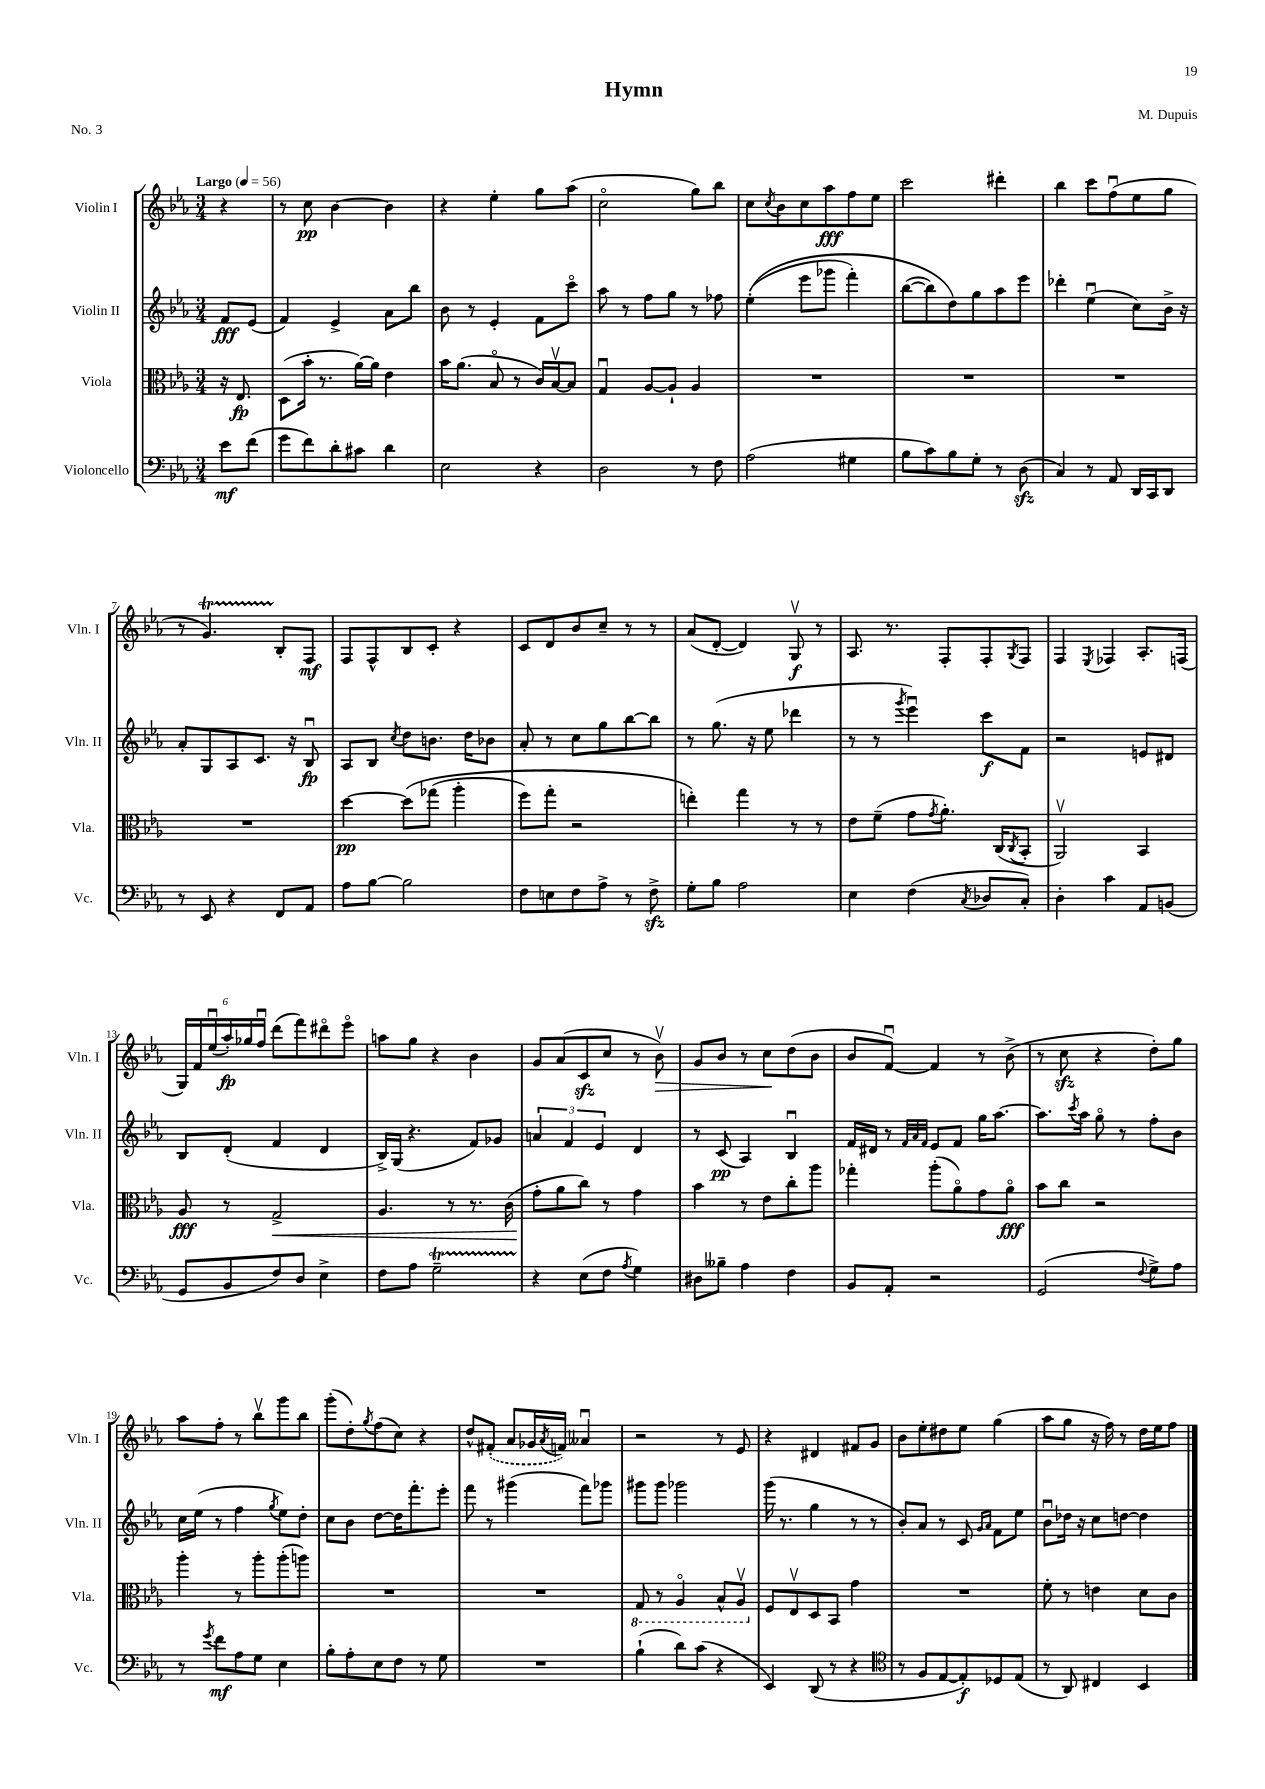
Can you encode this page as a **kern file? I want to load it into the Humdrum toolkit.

**kern	**dynam	**kern	**dynam	**kern	**dynam	**kern	**dynam
*part4	*part4	*part3	*part3	*part2	*part2	*part1	*part1
*staff4	*staff4	*staff3	*staff3	*staff2	*staff2	*staff1	*staff1
*I"Violoncello	*	*I"Viola	*	*I"Violin II	*	*I"Violin I	*
*I'Vc.	*	*I'Vla.	*	*I'Vln. II	*	*I'Vln. I	*
*clefF4	*	*clefC3	*	*clefG2	*	*clefG2	*
*k[b-e-a-]	*	*k[b-e-a-]	*	*k[b-e-a-]	*	*k[b-e-a-]	*
*M3/4	*	*M3/4	*	*M3/4	*	*M3/4	*
*MM56	*	*MM56	*	*MM56	*	*MM56	*
=	=	=	=	=	=	=	=
!	!	!	!	!	!	!LO:TX:a:B:t=Largo	!
8e-\L	mf	16r	.	8f/L	fff	4r	.
.	.	8.E-/	fp	.	.	.	.
(8f\J	.	.	.	(8e-/J	.	.	.
=1	=1	=1	=1	=1	=1	=1	=1
8g\L	.	(8D\L	.	4f/)	.	8r	.
8f\)	.	16b-'\Jk	.	.	.	8cc\	pp
.	.	8.r	.	.	.	.	.
8d'\	.	.	.	4e-^/	.	[4b-\	.
8c#X\J	.	[16a-\LL)	.	.	.	.	.
.	.	16a-\JJ]	.	.	.	.	.
4d\	.	4e-\	.	8a-\L	.	4b-\]	.
.	.	.	.	8bb-\J	.	.	.
=2	=2	=2	=2	=2	=2	=2	=2
2E-\	.	16b-\KL	.	8b-\	.	4r	.
.	.	(8.a-\J	.	.	.	.	.
.	.	.	.	8r	.	.	.
.	.	8B-/	.	4e-'/	.	4ee-'\	.
.	.	8r	.	.	.	.	.
4r	.	16c/LL)	.	8f\L	.	8gg\L	.
.	.	[16B-v/J	.	.	.	.	.
.	.	8B-/J]	.	8ccc\J	.	(8aa-\J	.
=3	=3	=3	=3	=3	=3	=3	=3
2D\	.	4Gu/	.	8aa-\	.	2cc\	.
.	.	.	.	8r	.	.	.
.	.	[8A-/L	.	8ff\L	.	.	.
.	.	8A-`/J]	.	8gg\J	.	.	.
8r	.	4A-/	.	8r	.	8gg\L)	.
8F\	.	.	.	8ff-X\	.	8bb-\J	.
=4	=4	=4	=4	=4	=4	=4	=4
(2A-\	.	2.r	.	((4ee-'\	.	8cc\L	.
.	.	.	.	.	.	8qcc/	.
.	.	.	.	.	.	8b-\	.
.	.	.	.	8eee-\L	.	8cc\	.
.	.	.	.	8ggg-X\J	.	8aa-\	fff
4G#X\	.	.	.	4fff'\)	.	8ff\	.
.	.	.	.	.	.	8ee-\J	.
=5	=5	=5	=5	=5	=5	=5	=5
8B-\L	.	2.r	.	([8bb-\L	.	2ccc\	.
8c\)	.	.	.	8bb-\])	.	.	.
8B-\	.	.	.	8dd\)	.	.	.
8G'\J	.	.	.	8gg\	.	.	.
8r	.	.	.	8aa-\	.	4ddd#X'\	.
(8Dzz\	.	.	.	8eee-\J	.	.	.
=6	=6	=6	=6	=6	=6	=6	=6
4C/)	.	2.r	.	4ddd-X'\	.	4bb-\	.
8r	.	.	.	(4ee-u\	.	8ccc\L	.
8AA-/	.	.	.	.	.	(8ffu\	.
16DD/LL	.	.	.	8cc\L)	.	8ee-\	.
16CC/J	.	.	.	.	.	.	.
8DD/J	.	.	.	16b-^\Jk	.	8gg\J	.
.	.	.	.	16r	.	.	.
!!LO:LB:g=z
=7	=7	=7	=7	=7	=7	=7	=7
8r	.	2.r	.	8a-'/L	.	8r	.
8EE-/	.	.	.	8G/	.	4.gt/)	.
4r	.	.	.	8A-/	.	.	.
.	.	.	.	8.c/J	.	.	.
8FF/L	.	.	.	.	.	8B-'/L	.
.	.	.	.	16r	.	.	.
8AA-/J	.	.	.	8B-u/	fp	8F/J	mf
=8	=8	=8	=8	=8	=8	=8	=8
8A-\L	.	[4dd\	pp	8A-/L	.	8F/L	.
[8B-\J	.	.	.	8B-/J	.	8F^^/	.
.	.	.	.	8qcc/	.	.	.
2B-\]	.	(8dd\L]	.	8dd\L	.	8B-/	.
.	.	(8gg-X\J	.	8.bn\J	.	8c'/J	.
.	.	4aa-'\	.	.	.	4r	.
.	.	.	.	16dd\KL	.	.	.
.	.	.	.	8b-X\J	.	.	.
=9	=9	=9	=9	=9	=9	=9	=9
8F\L	.	8ff\L)	.	8a-'/	.	8c/L	.
8En\	.	8gg'\J	.	8r	.	8d/	.
8F\	.	2r	.	8cc\L	.	8b-/	.
8A-^\J	.	.	.	8gg\	.	8cc~/J	.
8r	.	.	.	[8bb-\	.	8r	.
8Fzz^\	.	.	.	8bb-\J]	.	8r	.
=10	=10	=10	=10	=10	=10	=10	=10
8G'\L	.	4een'\)	.	8r	.	(8a-/L	.
8B-\J	.	.	.	(8.gg\	.	[8d'/J	.
2A-\	.	4gg\	.	.	.	4d/])	.
.	.	.	.	16r	.	.	.
.	.	.	.	8ee-\	.	.	.
.	.	8r	.	4ddd-X\	.	8Gv/	f
.	.	8r	.	.	.	8r	.
=11	=11	=11	=11	=11	=11	=11	=11
4E-\	.	8e-\L	.	8r	.	8.A-/	.
.	.	(8f~\J	.	8r	.	.	.
.	.	.	.	.	.	8.r	.
.	.	.	.	8qggg/	.	.	.
(4F\	.	8g\L	.	4eee-u\)	.	.	.
.	.	8qg/	.	.	.	.	.
.	.	8.a-'\J)	.	.	.	8F'/L	.
8qC/	.	.	.	.	.	.	.
8D-X/L	.	.	.	8ccc\L	f	8F'/	.
.	.	(16C/KL	.	.	.	.	.
.	.	8qC/	.	.	.	8qG/	.
8C'/J)	.	8BB-'/J	.	8f\J	.	8F/J	.
=12	=12	=12	=12	=12	=12	=12	=12
4D'\	.	2AA-v/)	.	2r	.	4F/	.
.	.	.	.	.	.	8qE-/	.
4c\	.	.	.	.	.	4F-X/	.
8AA-/L	.	4BB-/	.	8en/L	.	8.A-'/L	.
(8BBn/J	.	.	.	8d#X/J	.	.	.
.	.	.	.	.	.	(16Fn/Jk	.
!!LO:LB:g=z
=13	=13	=13	=13	=13	=13	=13	=13
8GG/L	.	8A-/	fff	8B-/L	.	24G/LL)	.
.	.	.	.	.	.	24f/	.
.	.	.	.	.	.	(24ee-u/	.
8BB-/	.	8r	.	(8d'/J	.	24aa-'/)	fp
.	.	.	.	.	.	24gg-X/	.
.	.	.	.	.	.	24ffu/JJ	.
!	!	!	!LO:HP:b	!	!	!	!
8F/)	.	2G^/	<	4f/	.	(8ddd\L	.
8D/J	.	.	.	.	.	8fff\)	.
4E-^\	.	.	.	4d/	.	8ddd#X\	.
.	.	.	.	.	.	8eee-\J	.
=14	=14	=14	=14	=14	=14	=14	=14
8F\L	.	4.A-/	.	16B-^/LL)	.	8aan\L	.
.	.	.	.	(16G/JJ	.	.	.
8A-\J	.	.	.	4.r	.	8gg\J	.
2Gt~\	.	.	.	.	.	4r	.
.	.	8r	.	.	.	.	.
.	.	8.r	.	8f/L)	.	4b-\	.
.	.	.	.	8g-X/J	.	.	.
.	.	(16c\	.	.	.	.	.
=15	=15	=15	=15	=15	=15	=15	=15
4r	.	8g'\L	.	6an/	.	8g/L	.
.	.	8a-\	[	.	.	(8a-/	.
.	.	.	.	6f/	.	.	.
(8E-\L	.	8cc\J)	.	.	.	8czz/	.
.	.	.	.	6e-/	.	.	.
8F\J	.	8r	.	.	.	8cc/J	.
8qA-/	.	.	.	.	.	.	.
4G\)	.	4g\	.	4d/	.	8r	.
!	!	!	!	!	!	!	!LO:HP:b
.	.	.	.	.	.	8b-v\)	>
=16	=16	=16	=16	=16	=16	=16	=16
8D#X\L	.	4b-\	.	8r	.	8g/L	.
8B--X~\J	.	.	.	(8c/	pp	8b-/J	.
4A-\	.	8r	.	4A-/)	.	8r	.
.	.	8e-\L	.	.	.	8cc\L	.
4F\	.	8cc'\	.	4B-u/	.	(8dd\	]
.	.	8aa-\J	.	.	.	8b-\J	.
=17	=17	=17	=17	=17	=17	=17	=17
8BB-/L	.	4gg-X'\	.	16f/LL	.	8b-/L	.
.	.	.	.	16d#X/JJ	.	.	.
8AA-'/J	.	.	.	8r	.	[8fu/J)	.
.	.	.	.	32qqf/LLL	.	.	.
.	.	.	.	32qqa-/	.	.	.
.	.	.	.	32qqf/JJJ	.	.	.
2r	.	(8aa-'\L	.	8e-/L	.	4f/]	.
.	.	8a-\)	.	8f/J	.	.	.
.	.	8g\	.	16gg\KL	.	8r	.
.	.	.	.	[8.aa-\J	.	.	.
.	.	8a-\J	fff	.	.	(8b-^\	.
=18	=18	=18	=18	=18	=18	=18	=18
(2GG/	.	8b-\L	.	8.aa-\L]	.	8r	.
.	.	8cc\J	.	.	.	8cczz\	.
.	.	.	.	8qccc/	.	.	.
.	.	.	.	16aa-\Jk	.	.	.
.	.	2r	.	8gg\	.	4r	.
.	.	.	.	8r	.	.	.
8qqF/	.	.	.	.	.	.	.
8G^\L)	.	.	.	8ff'\L	.	8dd'\L)	.
8A-\J	.	.	.	8b-\J	.	8gg\J	.
!!LO:LB:g=z
=19	=19	=19	=19	=19	=19	=19	=19
8r	.	4aa-'\	.	16cc\LL	.	8aa-\L	.
.	.	.	.	(16ee-\JJ	.	.	.
8qg/	.	.	.	.	.	.	.
8f\L	mf	.	.	8r	.	8ff'\J	.
8A-\	.	8r	.	4ff\	.	8r	.
8G\J	.	8aa-'\L	.	.	.	8bb-v\L	.
.	.	.	.	8qgg/	.	.	.
4E-\	.	(8aa-'\	.	8ee-\L)	.	8ggg\	.
.	.	8aan\J)	.	8dd'\J	.	8bb-\J	.
=20	=20	=20	=20	=20	=20	=20	=20
8B-'\L	.	2.r	.	8cc\L	.	(8ggg'\L	.
8A-'\	.	.	.	8b-\J	.	8dd'\)	.
.	.	.	.	.	.	8qgg/	.
8E-\	.	.	.	[8dd\L	.	(8ff\	.
8F\J	.	.	.	16dd\K]	.	8cc\J)	.
.	.	.	.	8.fff'\	.	.	.
8r	.	.	.	.	.	4r	.
8G\	.	.	.	8eee-'\J	.	.	.
=21	=21	=21	=21	=21	=21	=21	=21
2.r	.	2.r	.	8fff\	.	8dd^^/L	.
.	.	.	.	8r	.	(8f#X'/J	.
.	.	.	.	(4ggg#X\	.	8a-/L	.
.	.	.	.	.	.	16g-X/L	.
.	.	.	.	.	.	8qa-/	.
.	.	.	.	.	.	16fn/JJ)	.
.	.	.	.	8fff\L)	.	4a--Xu/	.
.	.	.	.	8ggg-X\J	.	.	.
=22	=22	=22	=22	=22	=22	=22	=22
*	*	*8ba	*	*	*	*	*
(4B-`\	.	8GG/	.	8ggg#X\L	.	2r	.
.	.	8r	.	8ggg#\J	.	.	.
8d\L)	.	4AA-/	.	2ggg-X\	.	.	.
(8c\J	.	.	.	.	.	.	.
4r	.	8BB-^^/L	.	.	.	8r	.
.	.	8AA-v/J	.	.	.	8e-/	.
=23	=23	=23	=23	=23	=23	=23	=23
*	*	*X8ba	*	*	*	*	*
4EE-/)	.	8F/L	.	(16ggg\	.	4r	.
.	.	.	.	8.r	.	.	.
.	.	8E-v/	.	.	.	.	.
(8DD/	.	8D/	.	4gg\	.	4d#X/	.
8r	.	8BB-/J	.	.	.	.	.
4r	.	4g\	.	8r	.	8f#X/L	.
.	.	.	.	8r	.	8g/J	.
=24	=24	=24	=24	=24	=24	=24	=24
*clefC4	*	*	*	*	*	*	*
8r	.	2.r	.	8b-'/L)	.	8b-\L	.
8F/L	.	.	.	8a-/J	.	8ee-'\	.
[8E-/	.	.	.	8r	.	8dd#X\	.
8E-'/])	f	.	.	8c/	.	8ee-\J	.
.	.	.	.	16qqg/LL	.	.	.
.	.	.	.	16qqa-/JJ	.	.	.
8D-X/	.	.	.	8f\L	.	(4gg\	.
(8E-/J	.	.	.	8ee-\J	.	.	.
=25	=25	=25	=25	=25	=25	=25	=25
8r	.	8f'\	.	8b-u\L	.	8aa-\L	.
8AA-/)	.	8r	.	16dd-X\Jk	.	8gg\J	.
.	.	.	.	16r	.	.	.
4C#X/	.	4en\	.	8cc\L	.	16r	.
.	.	.	.	.	.	16ff\)	.
.	.	.	.	[8ddn\J	.	8r	.
4BB-/	.	8d\L	.	4dd\]	.	16dd\LL	.
.	.	.	.	.	.	16ee-\J	.
.	.	8c\J	.	.	.	8ff\J	.
==	==	==	==	==	==	==	==
*-	*-	*-	*-	*-	*-	*-	*-
